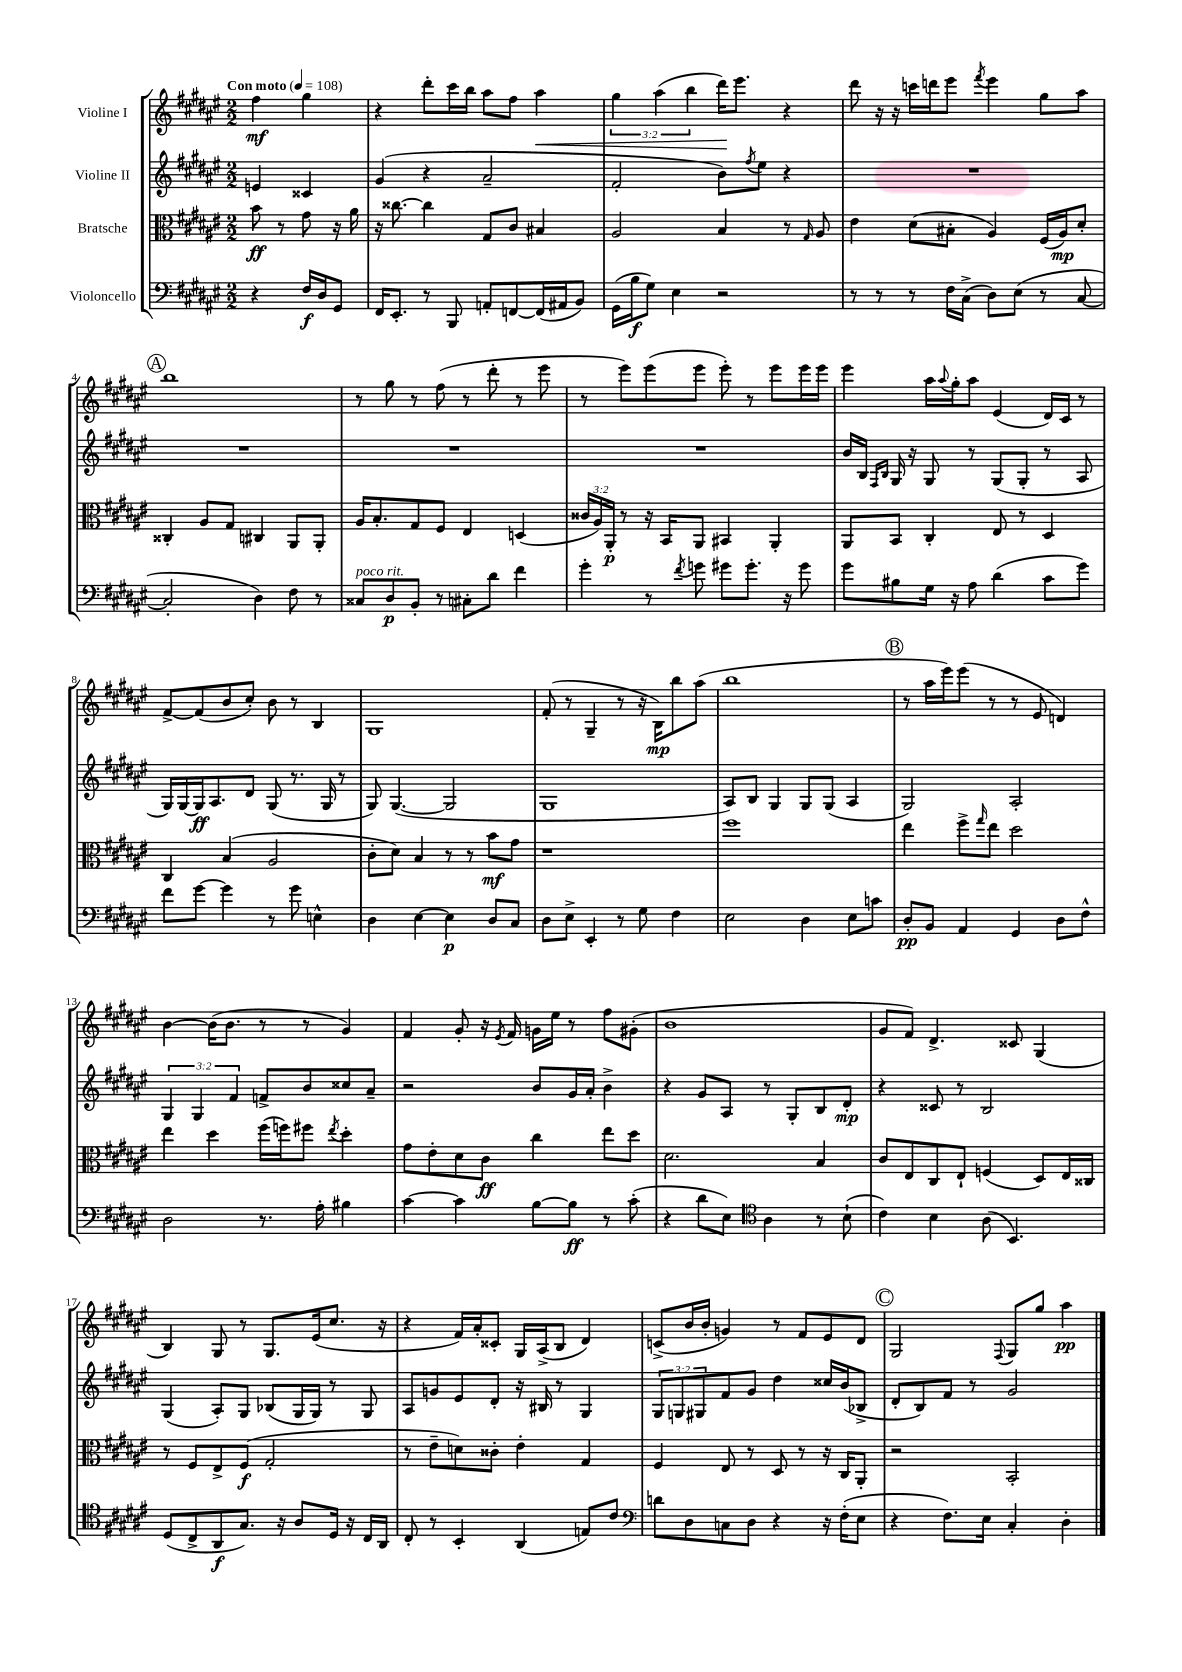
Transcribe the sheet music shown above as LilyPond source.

<<
\new StaffGroup <<
\new Staff = "s0" \with { instrumentName = "Violine I" } {
    \clef treble \key fis \major \numericTimeSignature \time 2/2 \override Staff.TupletNumber.text = #tuplet-number::calc-fraction-text \partial 2 \tempo "Con moto" 4 = 108
    fis''4\mf gis''4 |
    r4 dis'''8-. cis'''16 b''16 ais''8 fis''8 ais''4\< |
    \tuplet 3/2 { gis''4 ais''4( b''4 } dis'''16\!) eis'''8. r4 |
    dis'''8 r16 r16 c'''16 d'''16 eis'''8 \acciaccatura { fis'''8 } eis'''4 gis''8 ais''8 |
    \mark \markup { \circle "A" } b''1 |
    r8 gis''8 r8 fis''8( r8 dis'''8-. r8 eis'''8 |
    r8 eis'''8) eis'''8( eis'''8 eis'''8-.) r8 eis'''8 eis'''16 eis'''16 |
    eis'''4 ais''16 \appoggiatura { ais''8 } gis''16-. ais''8 eis'4( dis'16) cis'16 r8 |
    fis'8~-> fis'8( b'8 cis''8-.) b'8 r8 b4 |
    gis1 |
    fis'8-.( r8 gis4-- r8 r16 b16\mp) b''8 ais''8( |
    b''1 |
    \mark \markup { \circle "B" } r8 ais''16 eis'''16) eis'''8( r8 r8 eis'8 d'4) |
    b'4~ b'16( b'8. r8 r8 gis'4) |
    fis'4 gis'8-. r16 \acciaccatura { eis'8 } fis'16 g'16 eis''16 r8 fis''8 gis'8-.( |
    b'1 |
    gis'8 fis'8) dis'4.-> cisis'8 gis4( |
    b4) gis8 r8 gis8. eis'16( cis''8. r16 |
    r4 fis'16) ais'16-. cisis'8-. gis16 ais16->( b8 dis'4) |
    c'8->( b'16 b'16-. g'4) r8 fis'8 eis'8 dis'8 |
    \mark \markup { \circle "C" } gis2 \appoggiatura { fis8 } gis8 gis''8 ais''4\pp \bar "|." |
}
\new Staff = "s1" \with { instrumentName = "Violine II" } {
    \clef treble \key fis \major \numericTimeSignature \time 2/2 \override Staff.TupletNumber.text = #tuplet-number::calc-fraction-text \partial 2
    e'4 cisis'4 |
    gis'4( r4 ais'2-- |
    fis'2-. b'8) \acciaccatura { fis''8 } eis''8 r4 |
    R1 |
    \mark \markup { \circle "A" } R1 |
    R1 |
    R1 |
    b'16 b16 \grace { fis16 b16 } gis16 r16 gis8 r8 gis8( gis8-. r8 ais8 |
    gis16) gis16~ gis16\ff ais8. dis'8 gis8( r8. gis16 r8 |
    gis8) gis4.~( gis2 |
    gis1 |
    ais8) b8 gis4 gis8 gis8( ais4 |
    \mark \markup { \circle "B" } gis2) ais2-. |
    \tuplet 3/2 { gis4 gis4 fis'4 } f'8-> b'8 cisis''8 ais'8-- |
    r2 b'8 gis'16 ais'16-. b'4-> |
    r4 gis'8 ais8 r8 gis8-. b8 dis'8-.\mp |
    r4 cisis'8 r8 b2 |
    gis4( ais8-.) gis8 bes8( gis16 gis16) r8 gis8 |
    ais8 g'8 eis'8 dis'8-. r16 bis16 r8 gis4 |
    \tuplet 3/2 { gis8 g8 gis8 } fis'8 gis'8 dis''4 cisis''16 b'16( bes8-> |
    \mark \markup { \circle "C" } dis'8-. b8) fis'8 r8 gis'2 \bar "|." |
}
\new Staff = "s2" \with { instrumentName = "Bratsche" } {
    \clef alto \key fis \major \numericTimeSignature \time 2/2 \override Staff.TupletNumber.text = #tuplet-number::calc-fraction-text \partial 2
    b'8\ff r8 gis'8 r16 ais'16 |
    r16 cisis''8.~ cisis''4 gis8 cis'8 bis4 |
    ais2 b4 r8 \grace { gis16 } ais8 |
    eis'4 dis'8( bis8-. ais4) fis16( ais16\mp) dis'8-. |
    \mark \markup { \circle "A" } cisis4-. ais8 gis8 cis4 ais,8 ais,8-. |
    ais16 b8.-. gis8 fis8 eis4 d4( |
    \tuplet 3/2 { cisis'16 ais16) ais,16-.\p } r8 r16 b,16 ais,8 bis,4 ais,4-. |
    ais,8 b,8 cis4-. eis8 r8 dis4 |
    cis4 b4( ais2 |
    cis'8-. dis'8) b4 r8 r8 b'8\mf gis'8 |
    r1 |
    fis''1 |
    \mark \markup { \circle "B" } eis''4 fis''8-> \grace { gis''16 } eis''8 dis''2 |
    eis''4 dis''4 fis''16( f''16) fis''8 \acciaccatura { eis''8 } dis''4-. |
    gis'8 eis'8-. dis'8 cis'8\ff cis''4 eis''8 dis''8 |
    dis'2. b4 |
    cis'8 eis8 cis8 eis8-! f4( dis8) eis16 cisis16 |
    r8 fis8 eis8-> fis8\f( gis2-. |
    r8 eis'8-- d'8) cisis'8-. eis'4-. gis4 |
    fis4 eis8 r8 dis8 r8 r16 cis16 ais,8-. |
    \mark \markup { \circle "C" } r2 b,2-. \bar "|." |
}
\new Staff = "s3" \with { instrumentName = "Violoncello" } {
    \clef bass \key fis \major \numericTimeSignature \time 2/2 \partial 2
    r4 fis16\f dis16 gis,8 |
    fis,16 eis,8.-. r8 b,,8 a,8-. f,8~ f,16( ais,16 b,8) |
    gis,16( b16\f gis8) eis4 r2 |
    r8 r8 r8 fis16 cis16->( dis8) eis8( r8 cis8~ |
    \mark \markup { \circle "A" } cis2-. dis4) fis8 r8 |
    cisis8^\markup { \italic "poco rit." } dis8\p b,8-. r8 cis8-. dis'8 fis'4 |
    gis'4-. r8 \acciaccatura { fis'8 } g'8 gis'8 gis'8.-. r16 gis'8 |
    gis'8 bis8 gis16 r16 ais8 dis'4( cis'8 gis'8) |
    fis'8 gis'8~ gis'4 r8 gis'8 e4-^ |
    dis4 eis4~ eis4\p dis8 cis8 |
    dis8 eis8-> eis,4-. r8 gis8 fis4 |
    eis2 dis4 eis8 c'8 |
    \mark \markup { \circle "B" } dis8-.\pp b,8 ais,4 gis,4 dis8 fis8-^ |
    dis2 r8. ais16-. bis4 |
    cis'4~ cis'4 b8~ b8\ff r8 cis'8-.( |
    r4 dis'8 eis8) \clef tenor ais4 r8 b8-!( |
    cis'4) b4 ais8( b,4.) |
    dis8( cis8-> ais,8\f gis8.) r16 ais8 dis16 r16 cis16 ais,16 |
    cis8-. r8 b,4-. ais,4( e8) cis'8 |
    \clef bass d'8 dis8 c8 dis8 r4 r16 fis16-.( eis8 |
    \mark \markup { \circle "C" } r4 fis8.) eis16 cis4-. dis4-. \bar "|." |
}
>>
>>
